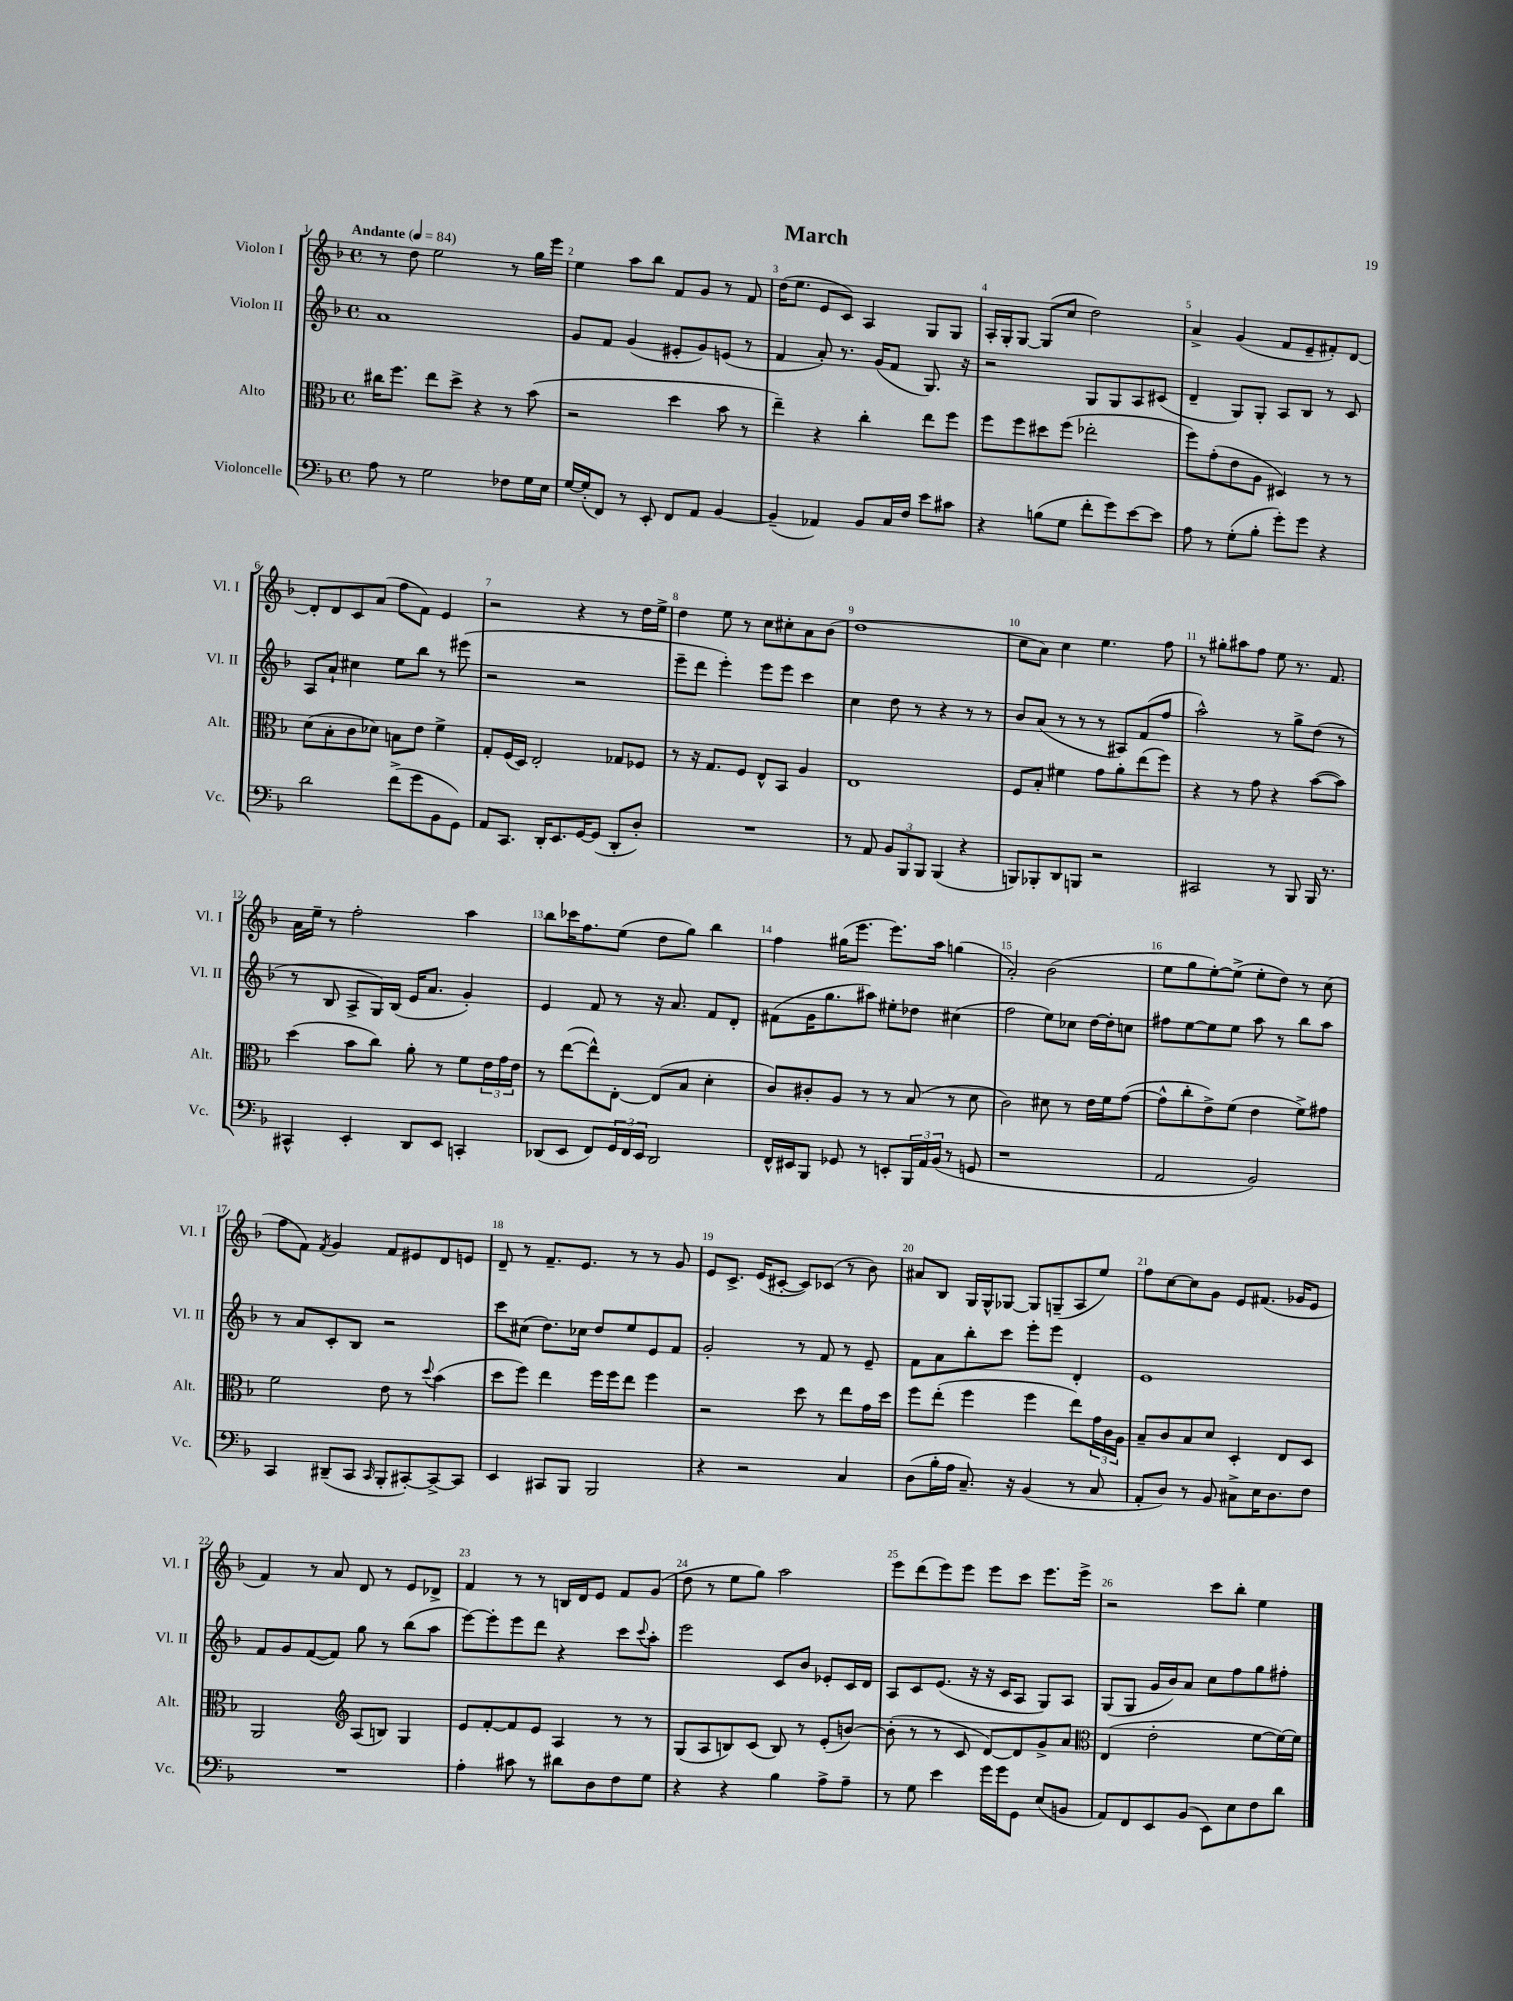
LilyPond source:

\header { title = "March" }
<<
\new StaffGroup <<
\new Staff = "s0" \with { instrumentName = "Violon I" shortInstrumentName = "Vl. I" } {
    \clef treble \key f \major \defaultTimeSignature \time 4/4 \tempo "Andante" 4 = 84
    r8 d''8 e''2 r8 g''16 e'''16 |
    e''4 a''8 bes''8 f'8 g'8 r8 f'8 |
    d''16( e''8. e'8 c'8) a4 g8 g8 |
    a16-. g16-. g8~ g8( c''8 d''2) |
    a'4-> g'4( f'8 e'8-- fis'8-.) d'8~ |
    d'8-. d'8 c'8 a'8( f''8 f'8) e'4 |
    r2 r4 r8 d''16 e''16-> |
    d''4 e''8 r8 c''8 cis''8-. a'8 bes'8( |
    d''1 |
    c''8 a'8) c''4 e''4. f''8 |
    r8 gis''8-. ais''8 f''8 e''8 r8. f'8. |
    a'16 e''16-- r8 f''2-. a''4 |
    bes''8 ces'''16 f''8. e''8( d''8 g''8) bes''4 |
    f''4 gis''16( e'''8. e'''8.) a''16 g''4( |
    a'2-.) bes'2( |
    e''8 g''8 e''8~-.) e''8->( e''8-. d''8) r8 c''8( |
    f''8 f'8) \acciaccatura { f'8 } g'4 f'8 eis'8 d'8 e'8 |
    d'8-- r8 f'8.-- e'8. r8 r8 g'8 |
    e'8 c'8.-> e'16( cis'8~-. cis'8) ces'8( r8 bes'8) |
    ais'8 bes8 g16 g16-^ ges8~ ges8 g8--( a8 e''8) |
    f''8 c''8~ c''8 g'8 e'8 fis'8.( ges'16 e'8 |
    f'4) r8 a'8 d'8 r8 e'8 des'8-> |
    f'4 r8 r8 b16 d'16 e'8 f'8 g'8( |
    d''8 r8 e''8 g''8) a''2 |
    e'''8 d'''8( e'''8) e'''8 e'''8 c'''8 e'''8. e'''16-> |
    r2 c'''8 bes''8-. e''4 \bar "|." |
}
\new Staff = "s1" \with { instrumentName = "Violon II" shortInstrumentName = "Vl. II" } {
    \clef treble \key f \major \defaultTimeSignature \time 4/4
    a'1 |
    g'8 f'8 g'4( eis'8-. g'8) e'8( r8 |
    f'4 a'8-.) r8. g'16( f'8 g8.) r16 |
    r2 g8 g8 a8 cis'8( |
    d'4-- g8) g8-. a8 bes8 r8 c'8 |
    a8 a'8-! cis''4 e''8 bes''8 r8 eis'''8( |
    r2 r2 |
    e'''8-- d'''8 e'''4-.) e'''8 e'''8 c'''4 |
    c''4 d''8 r8 r4 r8 r8 |
    bes'8 a'8( r8 r8 r8 ais8) f'8( f''8 |
    a''2-^) r8 g''8-> d''8( r8 |
    r8 bes8 a8-> g16) bes16( e'16 a'8. g'4-.) |
    e'4 f'8 r8 r16 a'8. f'8 d'8-. |
    fis'8( g'16 g''8. ais''8) eis''8-. des''8 cis''4( |
    f''2 e''8) ces''8 d''16~ d''16-. c''8 |
    fis''8 e''8~ e''8 e''8 a''8 r8 bes''8 a''8 |
    r8 a'8 c'8-. bes8 r2 |
    c'''8 cis''8( d''8.) ces''16 d''8 e''8 e'8 f'8 |
    g'2-. r8 f'8 r8 e'8-- |
    f'8 a'8 bes''8-. c'''8 e'''8-. e'''8 d'4-. |
    e'1 |
    f'8 g'8 f'8~( f'8) g''8 r8 bes''8( a''8 |
    e'''8~) e'''8-. e'''8 d'''8 r4 c'''8 \appoggiatura { c'''8 } a''8-. |
    e'''2 c'8 bes'8 ees'8-. c'16 d'16 |
    a8 c'8 e'8.( r16 r16 c'16 a8 g8) a8 |
    g8( g8 g'16 bes'16) a'8 c''8 f''8 g''8 fis''8-. \bar "|." |
}
\new Staff = "s2" \with { instrumentName = "Alto" shortInstrumentName = "Alt." } {
    \clef alto \key f \major \defaultTimeSignature \time 4/4
    cis''16 f''8. e''8 d''8-> r4 r8 bes'8( |
    r2 d''4 bes'8 r8 |
    e''4--) r4 c''4-. e''8 f''8 |
    f''8 f''8 dis''8 f''8( ees''2-. |
    f''8) g'8-.( e'8 a8 dis4) r8 r8 |
    d'8( bes8-. c'8 des'8) b8 e'8 f'4-> |
    g8-. f16( d16) e2-. ges8 fes8 |
    r8 r16 g8. f8 e8-^ bes,8 a4 |
    e1 |
    f8 bes8-. fis'4 g'8 a'8-. e''8( f''8) |
    r4 r8 g'8 r4 bes'8~( bes'8) |
    d''4( bes'8 c''8) a'8-. r8 f'8 \tuplet 3/2 { e'16 g'16 e'16 } |
    r8 e''8~( e''8-^) e8~-. e8( bes8 d'4-. |
    c'8) cis'8-. a8 r8 r8 bes8( r8 d'8 |
    c'2) dis'8 r8 e'16 f'16 g'8~( |
    g'8-^ c''8-. e'8->) f'8( e'4 f'8->) gis'8 |
    f'2 e'8 r8 \appoggiatura { d''8 } bes'4( |
    d''8 f''8) e''4 f''16 f''16 e''8 f''4 |
    r2 d''8 r8 e''8 g'16 d''16 |
    f''8 e''8-.( f''4 f''4 e''8) \tuplet 3/2 { g'16 c'16 a16 } |
    bes8-- c'8 bes8 d'8 d4-. e8 d8 |
    a,2 \clef treble a8( b8) g4 |
    e'8 f'8~-. f'8 e'8 a4 r8 r8 |
    g8( a8 b8) c'8( b8) r8 e'8-.( b'8~) |
    b'8-.( r8 r8 c'8 d'8~) d'8 g'8-> a'8 |
    \clef alto e4( e'2-. f'8~ f'16~) f'16 \bar "|." |
}
\new Staff = "s3" \with { instrumentName = "Violoncelle" shortInstrumentName = "Vc." } {
    \clef bass \key f \major \defaultTimeSignature \time 4/4
    a8 r8 g2 fes8 g16 e16 |
    g16~ g16-.( f,8) r8 e,8-. f,8 a,8 bes,4~ |
    bes,4--( aes,4) bes,8 c16 f16 e'8 cis'8 |
    r4 b8( g8 f'8-. g'8) e'8~ e'8 |
    a8 r8 g8-.( bes8-. g'8-.) g'8 r4 |
    d'2 f'8->( g'8 bes,8 g,8) |
    a,8 c,8. d,16-. e,8. g,16~ g,8( d,8-. d8-.) |
    R1 |
    r8 a,8 \tuplet 3/2 { bes,8 bes,,8 bes,,8 } bes,,4( r4 |
    b,,8) bes,,8-. d,8 b,,8 r2 |
    cis,2 r8 bes,,8 bes,,16 r8. |
    cis,4-^ e,4-. d,8 e,8 c,4-. |
    des,8( e,8 f,8) \tuplet 3/2 { g,16 f,16 e,16 } des,2 |
    f,16-^ eis,16 bes,,8 ges,8 r8 e,8-. \tuplet 3/2 { bes,,16 a,16 bes,16( } r8 g,8 |
    r1 |
    a,2 bes,2) |
    c,4 dis,8--( c,8 \grace { c,16 } bes,,8-. cis,8~-.) cis,8~-> cis,8 |
    e,4 cis,8 bes,,8 bes,,2 |
    r4 r2 c4 |
    d8( bes16-. a16 c8.--) r16 bes,4( r8 c8 |
    a,8-. d8) r8 bes,8 cis8-> e16 d8. f8 |
    R1 |
    a4-. cis'8 r8 dis'8 d8 f8 g8 |
    r4 r4 bes4 a8-> a8-- |
    r8 g8 e'4 g'16 g'16 g,8 e8( b,8 |
    a,8) f,8 e,8 bes,8( e,8) e8 f8 d'8 \bar "|." |
}
>>
>>
\layout { \context { \Score \override BarNumber.break-visibility = ##(#f #t #t) barNumberVisibility = #all-bar-numbers-visible } }
